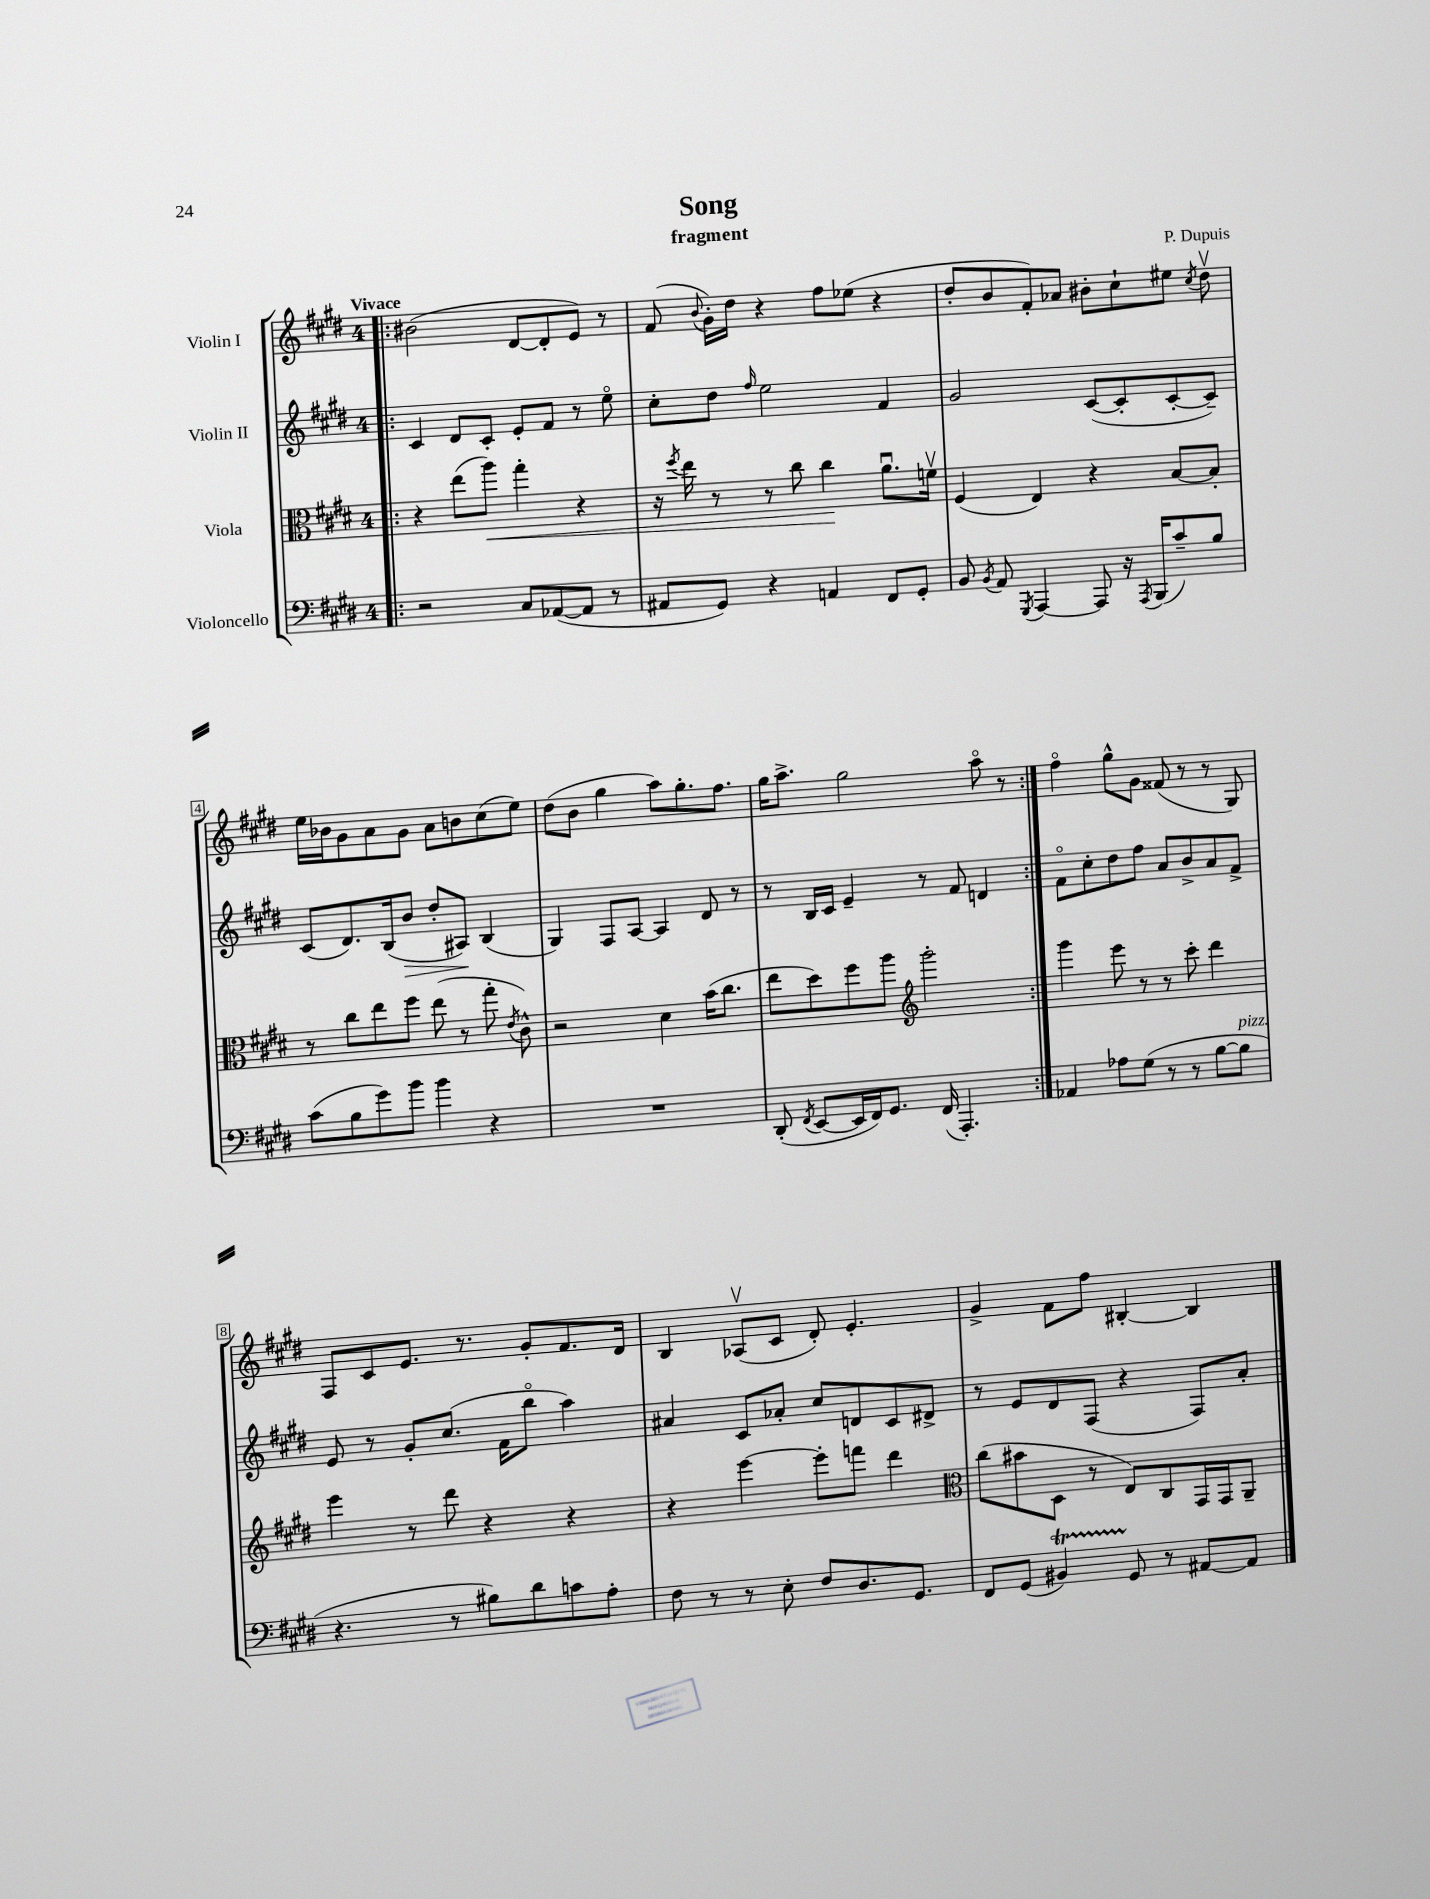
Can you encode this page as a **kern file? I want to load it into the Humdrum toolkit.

**kern	**kern	**kern	**kern
*staff4	*staff3	*staff2	*staff1
*clefF4	*clefC3	*clefG2	*clefG2
*k[f#c#g#d#]	*k[f#c#g#d#]	*k[f#c#g#d#]	*k[f#c#g#d#]
*M4/4	*M4/4	*M4/4	*M4/4
=!|:	=!|:	=!|:	=!|:
2r	4r	4c#	(2b#
.	(8ee	8d#	.
.	8aa)	8c#'	.
8C#	4gg#'	8e'	[8d#
([8AA-	.	8f#	8d#']
8AA-]	4r	8r	8e)
8r	.	8eeo	8r
=	=	=	=
8AA#	16r	8cc#'	(8f#
.	8qff#	.	.
.	16ee	.	.
.	.	.	8qqb
8GG#)	8r	8dd#	16g#')
.	.	.	16dd#
.	.	16qqff#	.
4r	8r	2ee	4r
.	8cc#	.	.
4AA	4cc#	.	8ff#
.	.	.	(8ee-
8FF#	8.au	4f#	4r
8GG#'	.	.	.
.	16fv	.	.
=	=	=	=
8BB	(4F#	2g#	8dd#'
8qBB	.	.	.
8AA	.	.	8b
8qGGG#	.	.	.
[4AAA	4E)	.	8f#')
.	.	.	8a-
8AAA]	4r	([8c#	8b#'
16r	.	8c#']	8cc#`
8qAAA	.	.	.
(16BBB	.	.	.
8c#~)	[8B	[8c#'	8ee#
.	.	.	8qcc#
8B	8B']	8c#~])	8dd#v
=	=	=	=
(8c#	8r	(8c#	16ee
.	.	.	16b-
8B	8cc#	8.d#)	8g#
8g#)	8ee	.	8a
.	.	(16B	.
8b	8ff#	8b	8g#
4b	(8ee	8dd#'	8a
.	8r	8A#)	8b
4r	8gg#'	(4B	(8cc#
.	8qe	.	.
.	8c#^^)	.	8ee)
=	=	=	=
1r	2r	4G#)	(8dd#
.	.	.	8b
.	.	8F#	4gg#
.	.	[8A	.
.	4d#	4A]	8aa)
.	.	.	8.gg#'
.	(16b	8d#	.
.	8.cc#	.	8.ff#
.	.	8r	.
=	=	=	=
(8DD#'	8ee	8r	16gg#
.	.	.	8.aa^
8qFF#	.	.	.
[8EE	8dd#)	16B	.
.	.	16c#	.
16EE]	8ff#	4e~	2gg#
16FF#)	.	.	.
8.GG#	8aa	.	.
*	*clefG2	*	*
.	2ggg#'	8r	.
(16FF#	.	.	.
4.AAA')	.	8f#	.
.	.	4d	8aao
.	.	.	8r
=:|!	=:|!	=:|!	=:|!
4AA-	4ggg#	8f#o	4ff#o
.	.	8cc#'	.
8A-	8eee	8dd#	8gg#^^
(8G#	8r	8ff#	8g#
8r	8r	8a	(8f##
8r	8ccc#'	8b^	8r
[8B	4ddd#	8a	8r
8B]	.	8f#^	8G#)
=	=	=	=
4.r	4eee	8e	8F#
.	.	8r	8c#
.	8r	8g#'	8.e
8r	8ddd#	(8.cc#	.
.	.	.	8.r
8B#)	4r	.	.
.	.	16f#	.
8d#	.	8bbo	8g#'
8c	4r	4aa)	8.f#
8A'	.	.	.
.	.	.	16d#
=	=	=	=
8F#	4r	4a#	4B
8r	.	.	.
8r	[4eee	8c#	(8A-v
8E'	.	8a-'	8c#
8F#	8eee']	8cc#	8d#')
8.D#	8fff	8d	4.e'
.	4ddd#	8c#	.
8.GG#	.	.	.
.	.	8d#^	.
=	=	=	=
*	*clefC3	*	*
8FF#	(8cc#	8r	4g#^
(8GG#	8b#	8e	.
4BB#)	8D#	8d#	8f#
.	8r	(8F#	8ff#
8GG#	8E)	4r	[4B#'
8r	8C#	.	.
[8AA#	16GG#	8F#)	4B#]
.	16GG#	.	.
8AA#]	8AA~	8a'	.
==	==	==	==
*-	*-	*-	*-
